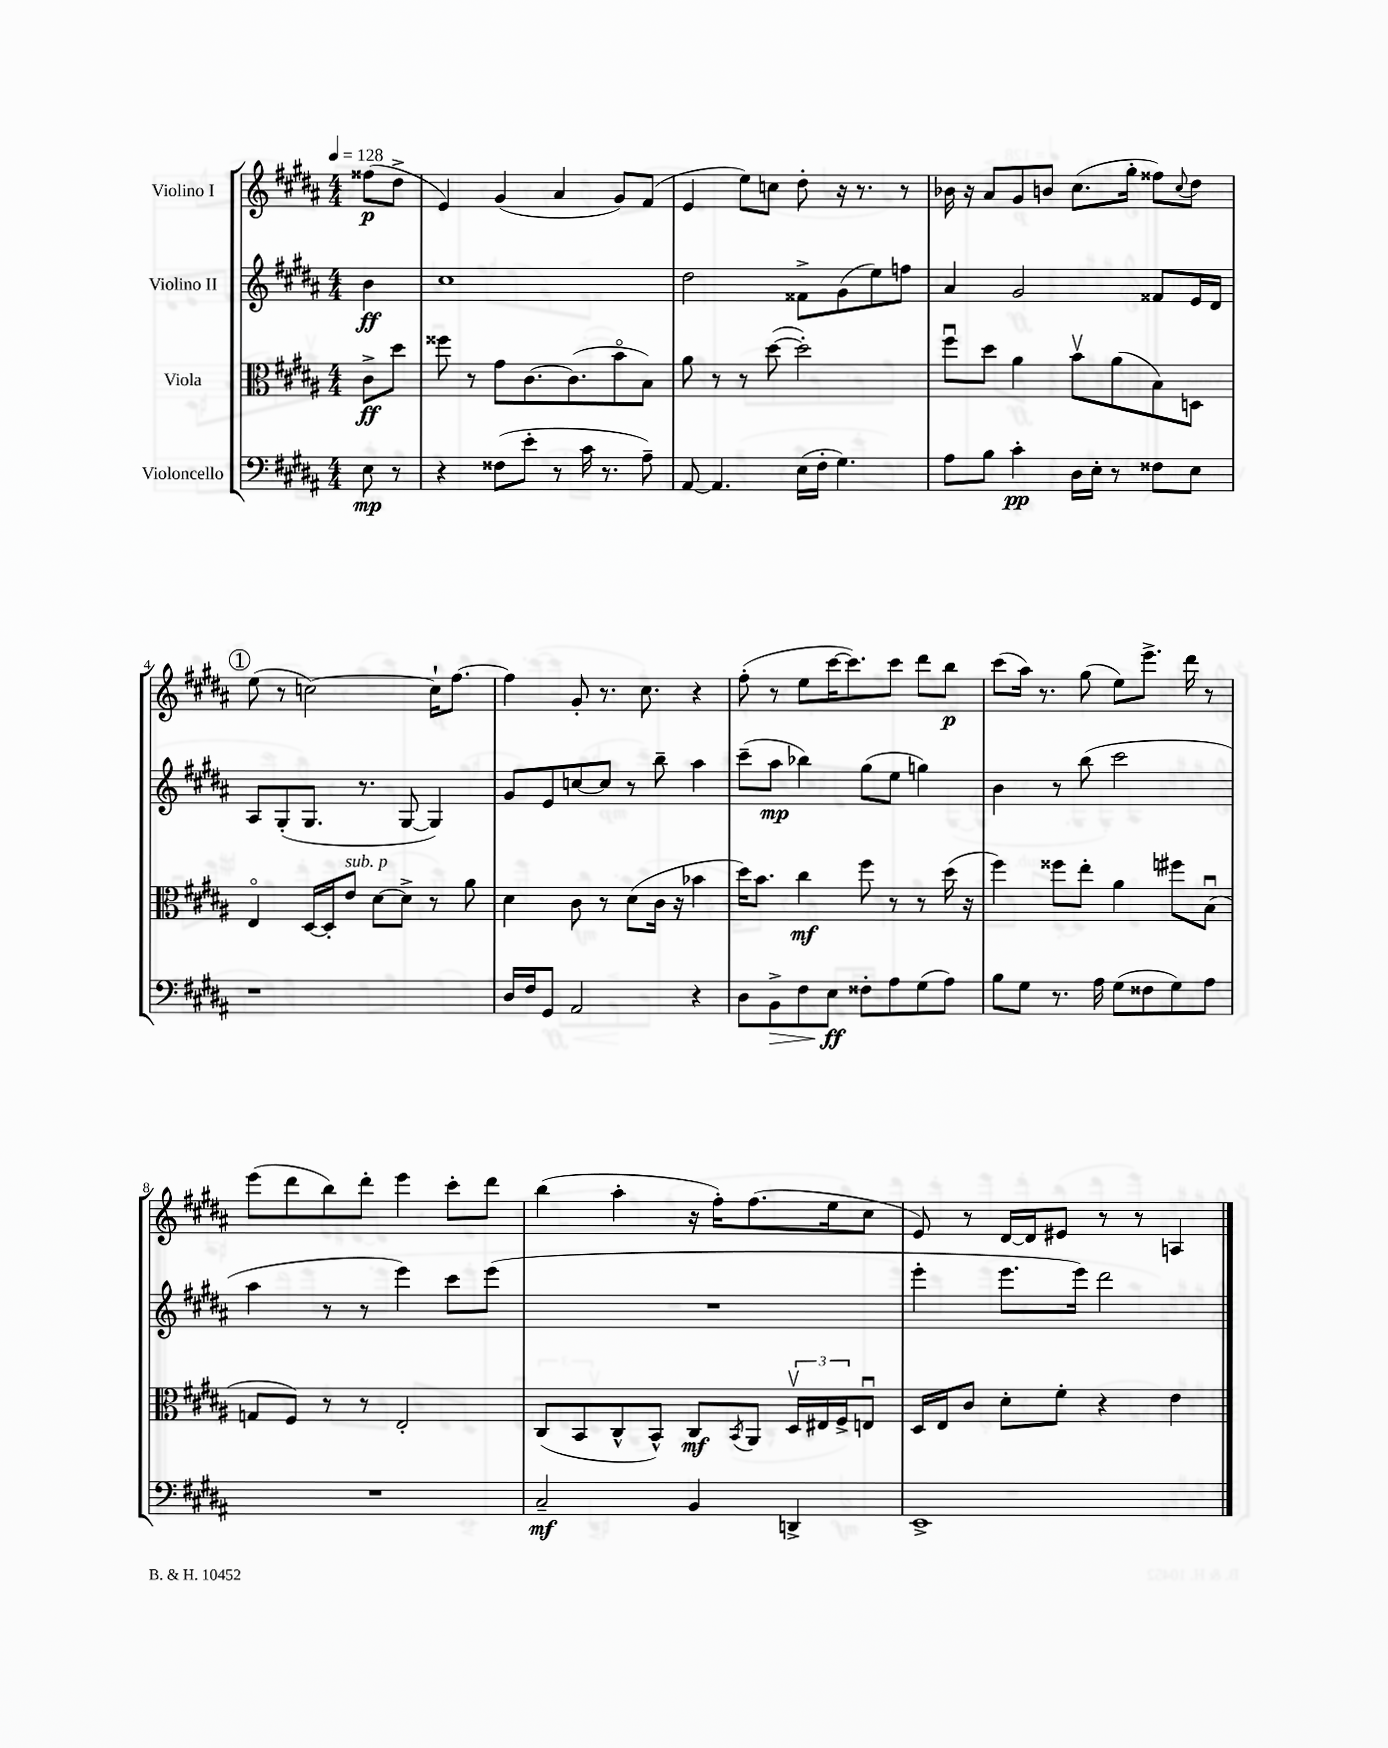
<<
\new StaffGroup <<
\new Staff = "s0" \with { instrumentName = "Violino I" } {
    \clef treble \key b \major \numericTimeSignature \time 4/4 \partial 4 \tempo 4 = 128
    fisis''8\p( dis''8-> |
    e'4) gis'4( ais'4 gis'8) fis'8( |
    e'4 e''8) c''8 dis''8-. r16 r8. r8 |
    bes'16 r16 ais'8 gis'8 b'8 cis''8.( gis''16-. fisis''8) \appoggiatura { cis''8 } dis''8 |
    \mark \markup { \circle "1" } e''8( r8 c''2~) c''16-! fis''8.~ |
    fis''4 gis'8-. r8. cis''8. r4 |
    fis''8-.( r8 e''8 cis'''16~ cis'''8.) cis'''8 dis'''8 b''8\p |
    cis'''8( ais''16) r8. gis''8( e''8) e'''8.-> dis'''16 r8 |
    e'''8( dis'''8 b''8) dis'''8-. e'''4 cis'''8-. dis'''8 |
    b''4( ais''4-. r16 fis''16-.) fis''8.( e''16 cis''8 |
    e'8) r8 dis'16~ dis'16 eis'8 r8 r8 a4 \bar "|." |
}
\new Staff = "s1" \with { instrumentName = "Violino II" } {
    \clef treble \key b \major \numericTimeSignature \time 4/4 \partial 4
    b'4\ff |
    cis''1 |
    dis''2 fisis'8-> gis'8( e''8) f''8 |
    ais'4 gis'2 fisis'8 e'16 dis'16 |
    \mark \markup { \circle "1" } ais8 gis8-.( gis8. r8. gis8~ gis4) |
    gis'8 e'8 c''8~ c''8 r8 b''8-- ais''4 |
    cis'''8--( ais''8\mp bes''4) gis''8( e''8 g''4) |
    b'4 r8 b''8( cis'''2 |
    ais''4 r8 r8 e'''4) cis'''8 e'''8( |
    R1 |
    e'''4-. e'''8. e'''16) dis'''2 \bar "|." |
}
\new Staff = "s2" \with { instrumentName = "Viola" } {
    \clef alto \key b \major \numericTimeSignature \time 4/4 \partial 4
    cis'8->\ff dis''8 |
    fisis''8 r8 gis'8 cis'8.~ cis'8.( b'8\flageolet b8) |
    ais'8 r8 r8 dis''8~( dis''2-.) |
    fis''8\downbow dis''8 ais'4 b'8\upbow ais'8( b8) d8 |
    \mark \markup { \circle "1" } e4\flageolet dis16~ dis16-. e'8^\markup { \italic "sub. p" } dis'8~ dis'8-> r8 ais'8 |
    dis'4 cis'8 r8 dis'8( cis'16 r16 bes'4 |
    dis''16) b'8. cis''4\mf fis''8 r8 r8 dis''16( r16 |
    fis''4) fisis''8 e''8-. ais'4 fis''8 b8\downbow( |
    g8 fis8) r8 r8 e2-. |
    cis8( b,8 cis8-^ b,8-^) cis8\mf \acciaccatura { b,8 } ais,8 \tuplet 3/2 { dis16\upbow eis16 fis16-> } e8\downbow |
    dis16 e16 cis'8 dis'8-. fis'8-. r4 e'4 \bar "|." |
}
\new Staff = "s3" \with { instrumentName = "Violoncello" } {
    \clef bass \key b \major \numericTimeSignature \time 4/4 \partial 4
    e8\mp r8 |
    r4 fisis8( e'8-. r8 cis'16 r8. ais8--) |
    ais,8~ ais,4. e16( fis16-. gis4.) |
    ais8 b8 cis'4-.\pp dis16 e16-. r8 fisis8 e8 |
    \mark \markup { \circle "1" } r1 |
    dis16 fis16 gis,8 ais,2 r4 |
    dis8 b,8->\> fis8 e8\ff\! fisis8-. ais8 gis8( ais8) |
    b8 gis8 r8. ais16 gis8( fisis8 gis8) ais8 |
    R1 |
    cis2--\mf b,4 d,4-> |
    e,1-> \bar "|." |
}
>>
>>
